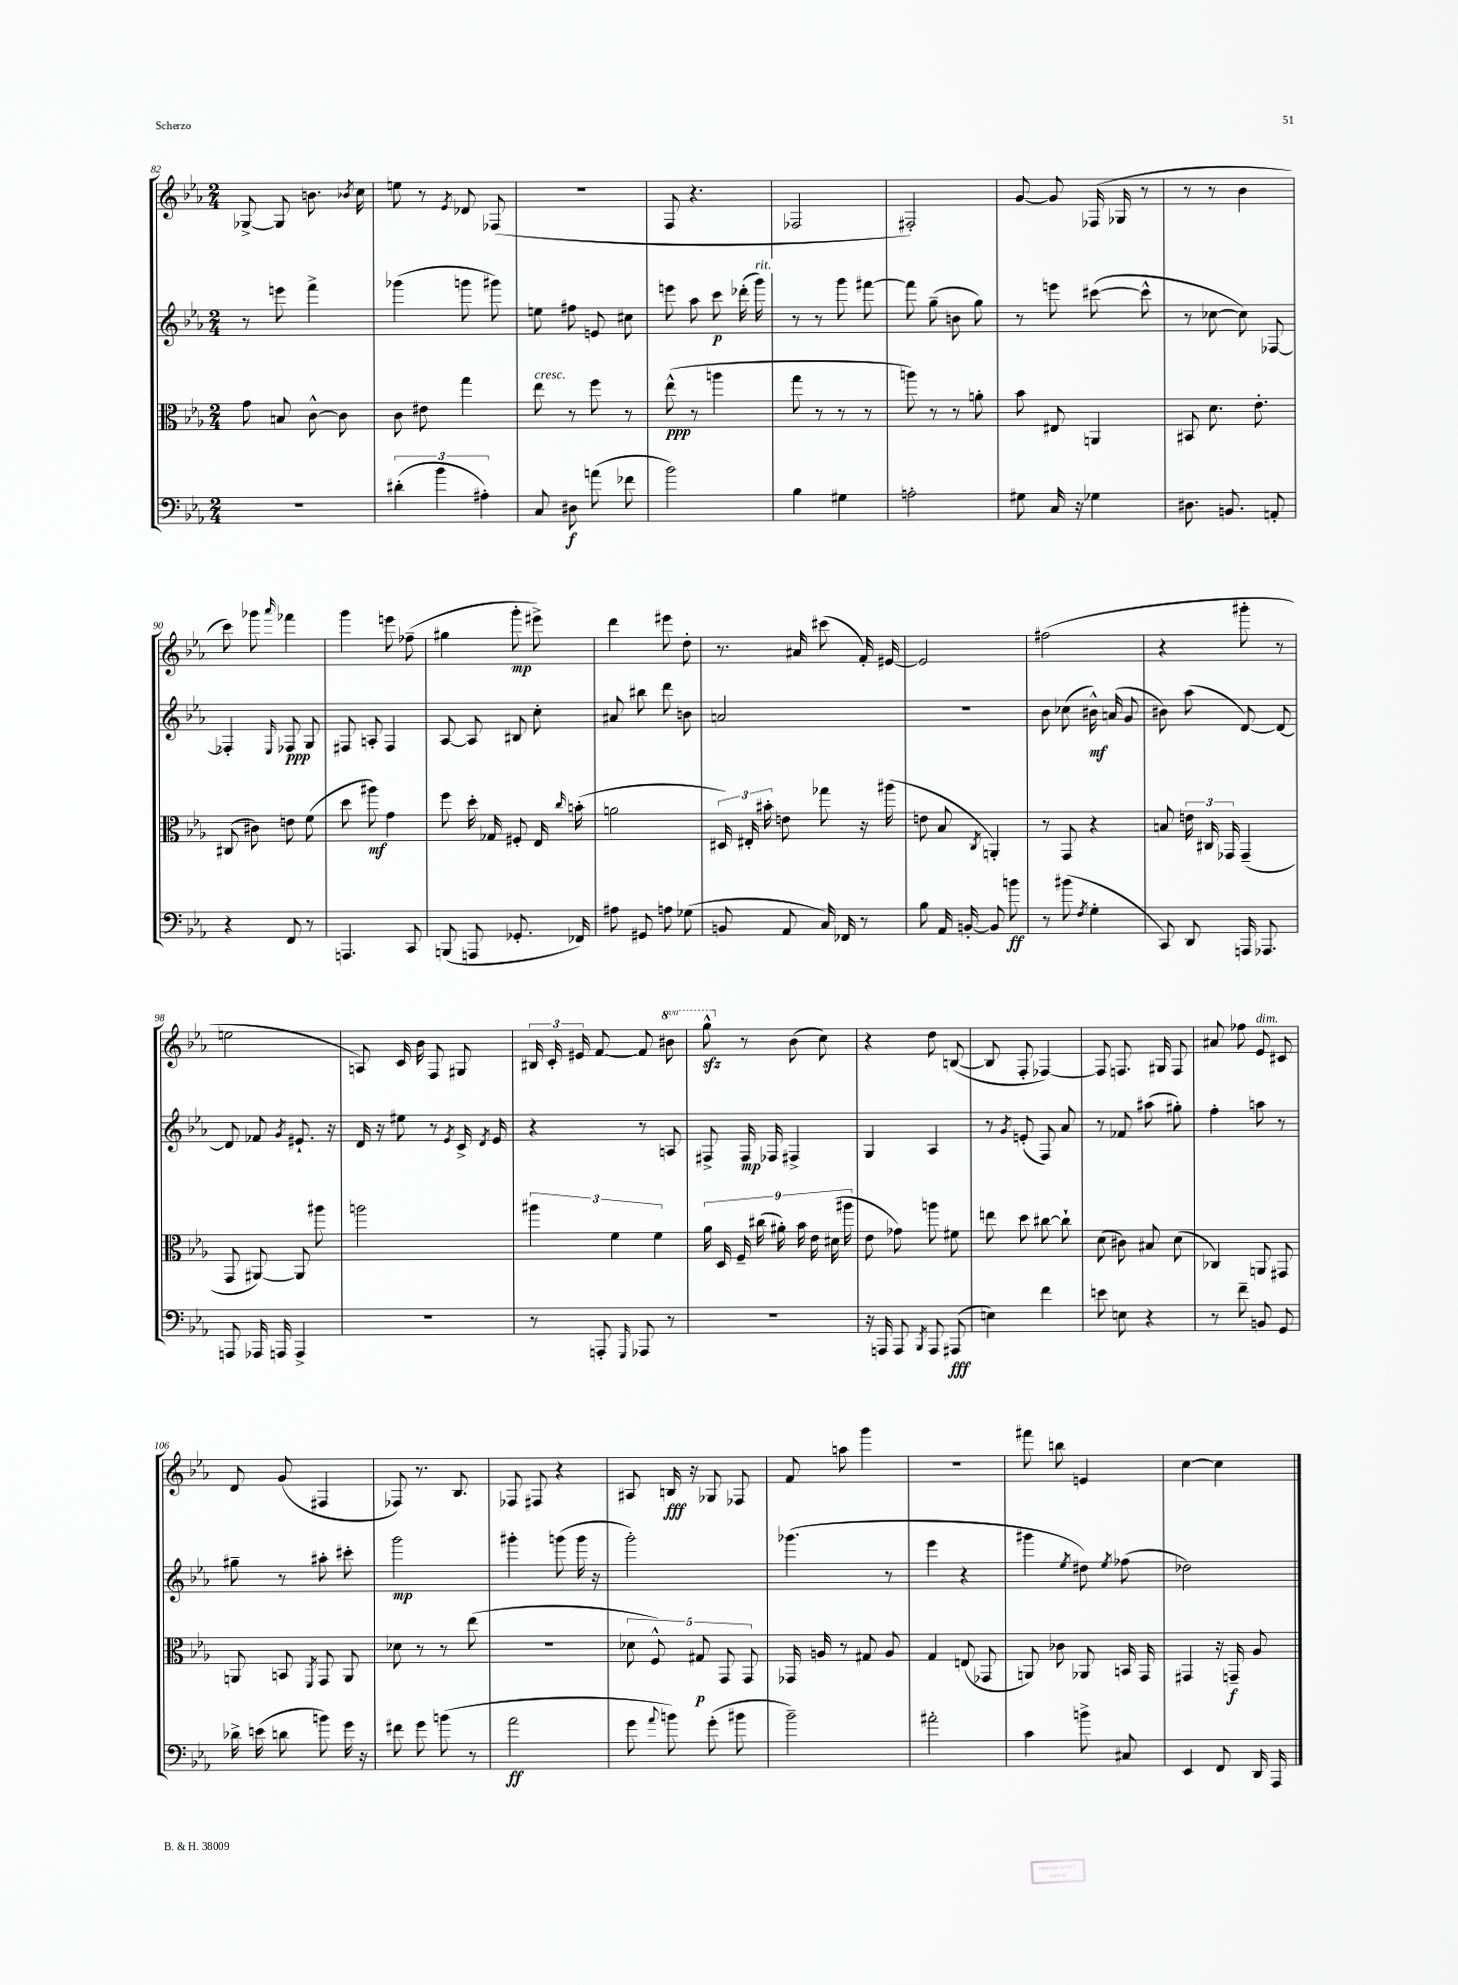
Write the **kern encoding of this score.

**kern	**kern	**kern	**kern
*staff4	*staff3	*staff2	*staff1
*clefF4	*clefC3	*clefG2	*clefG2
*k[b-e-a-]	*k[b-e-a-]	*k[b-e-a-]	*k[b-e-a-]
*M2/4	*M2/4	*M2/4	*M2/4
2r	8g\	8r	[8G-^/
.	8B/	8eee\	8G-/]
.	[8c^^\	4fff^\	8.b\
.	8c\]	.	.
.	.	.	8qb-/
.	.	.	16cc\
=	=	=	=
(6d#'\	8c\	(4ggg-\	8ee\
.	8e#\	.	8r
6b-\	.	.	.
.	.	.	8qe-/
.	4gg\	8ggg\	8d-/
6A#'\)	.	.	.
.	.	8ggg#\)	(8F-/
=	=	=	=
8C/	8ee-\	8ee\	2r
8D#\	8r	8ff#\	.
(8a\	8ff\	8e/	.
8f-\	8r	8cc#\	.
=	=	=	=
2b-\)	(8ee-^^\	8eee\	8F/
.	8r	8aa-\	4.r
.	4aa\	8ccc\	.
.	.	(16ddd-'\	.
.	.	16ggg\)	.
=	=	=	=
4B-\	8gg\	8r	2F-/
.	8r	8r	.
4G#\	8r	8ggg\	.
.	8r	[8fff#\	.
=	=	=	=
2A'\	8aa\)	8fff#\]	2F#'/)
.	8r	(8gg~\	.
.	8r	8b\	.
.	8a'\	8gg\)	.
=	=	=	=
8G#\	8b-\	8r	[8g/
16C/	8E#/	8eee\	8g/]
16r	.	.	.
4G-\	4AA/	([8ccc#\	(16F-/
.	.	.	16G-/
.	.	8ccc#^^\]	8r
=	=	=	=
8.D#\	8BB#/	8r	8r
.	8.d\	[8cc-\	8r
8.BB/	.	.	.
.	.	8cc-\])	4b-\
.	8.e-'\	.	.
8AA'/	.	[8F-/	.
=	=	=	=
4r	(8C#/	4F-'/]	8ccc\)
.	8c#\)	.	8ggg-\
.	.	16qqE-/	16qqaaa-/
8FF/	8e\	8F-/	4fff-\
8r	(8f\	8G/	.
=	=	=	=
4.AAA/	8dd\	8F#/	4ggg\
.	8aa#\)	8A'/	.
.	4g\	4F#/	8eee\
8CC/	.	.	(8ff-~\
=	=	=	=
(8BBB/	8ff\	[8A-/	4gg#\
8AAA/	16dd'\	8A-/]	.
.	16G-/	.	.
8.GG-'/	8F#'/	8B#/	8ggg'\
.	16E-/	8cc'\	8eee#^\)
.	16qqcc/	.	.
16FF-/)	(16b'\	.	.
=	=	=	=
8A#\	2a\	8a#/	4ddd\
8GG#/	.	8bb#\	.
8A\	.	8ddd\	8eee#\
(8G-\	.	8b\	8dd'\
=	=	=	=
8BB/	24D#/)	2a/	8.r
.	24E#'/	.	.
.	24b#'\	.	.
8AA-/	8e\	.	.
.	.	.	16a#/
16C/)	8gg-\	.	(8ccc#\
16FF-/	.	.	.
8r	16r	.	16f'/)
.	(16aa#\	.	[16e#/
=	=	=	=
8B-\	8e\	2r	2e#/]
16AA-/	8B-/	.	.
[16BB'/	.	.	.
.	8qC/	.	.
8BB/]	4AA'/)	.	.
8b\	.	.	.
=	=	=	=
8r	8r	8b-\	(2ff#\
(8b#\	8GG/	(8cc-\	.
8qF/	.	.	.
4G'\	4r	16b#^^\)	.
.	.	(16a/	.
.	.	8g/	.
=	=	=	=
8CC/)	8B/	8b#\)	4r
8DD/	24e\	(8aa-\	.
.	24C#/	.	.
.	24GG-/	.	.
16AAA/	(4GG-~/	[8d/)	8ggg#'\
8.AAA-/	.	.	.
.	.	8d/_	8r
=	=	=	=
8AAA/	8GG/	8d/]	2ee\
16AAA-/	[8AA#/)	8f-/	.
16AAA/	.	.	.
.	.	8qg/	.
4AAA^/	8AA#/]	8.e#`/	.
.	8aa#\	.	.
.	.	16r	.
=	=	=	=
2r	2aa\	16d/	8A/)
.	.	16r	.
.	.	8ee#\	16c/
.	.	.	16b-\
.	.	8r	8F/
.	.	8qe-/	.
.	.	16c^/	8G#/
.	.	8qd/	.
.	.	16e-/	.
=	=	=	=
8r	6aa#\	4r	24B#/
.	.	.	24c'/
.	.	.	24e#/
8AAA'/	.	.	[8f/
.	6f\	.	.
16qqGGG/	.	.	.
8AAA-/	.	8r	8f/]
.	6f\	.	.
8r	.	8A/	8bb#\
=	=	=	=
2r	18a-\	8F#^/	8ggg^^\
.	18D/	.	.
.	18F~/	.	.
.	.	16F#/	8r
.	(18cc#\	.	.
.	.	16F-/	.
.	18a#'\)	.	.
.	.	4F#^/	(8b-\
.	18b-\	.	.
.	18e-\	.	.
.	.	.	8cc\)
.	(18d#\	.	.
.	18aa#\	.	.
=	=	=	=
16r	8e-\	4G/	4r
16AAA/	.	.	.
8AAA/	8g-\)	.	.
8qBBB-/	.	.	.
8AAA/	8aa\	4A-/	8dd\
(8AAA#/	8f#\	.	([8B/
=	=	=	=
4E\)	8ee\	8r	8B/]
.	.	8qg/	.
.	8dd\	(8e'/	8F'/
4f\	[8cc#\	8F/)	[4F-/)
.	8cc#`\]	8a-/	.
=	=	=	=
8e\	(8d\	8r	8F-/]
8E\	8c#\)	8f-/	8.F/
4r	8B#/	(8aa#\	.
.	.	.	16G#/
.	(8d\	8gg#'\)	8F/
=	=	=	=
8r	4C-/)	4ff'\	8a#/
8f~\	.	.	8ff-\
8BB/	8AA/	8aa\	8e-/
8GG/	8GG#/	8r	8c#/
=	=	=	=
16d-^\	8AA/	8gg#~\	8d/
(16e\	.	.	.
8d\	8BB/	8r	(8g/
.	8qFF/	.	.
8b\)	8GG/	8aa#'\	4F#/
16g\	8AA/	8ccc#'\	.
16r	.	.	.
=	=	=	=
8f#\	8d-\	2ggg\	8F-/)
8g\	8r	.	8.r
(8b\	8r	.	.
.	.	.	8.B-/
8r	(8ee-\	.	.
=	=	=	=
2a-\	2r	4ggg#'\	8F-/
.	.	.	8F#/
.	.	(8ggg\	4r
.	.	16ggg\	.
.	.	16r	.
=	=	=	=
8g\	10d-\	2ggg'\)	8A#/
.	10F^^/)	.	.
8qqa-/	.	.	.
8b\)	.	.	16B/
.	.	.	16r
.	10G#/	.	.
(8g'\	.	.	8G-/
.	10GG/	.	.
8b#\	.	.	8F-/
.	10GG/	.	.
=	=	=	=
2b-~\)	16GG-/	(4.ggg-\	8f/
.	16A/	.	.
.	8r	.	8aa\
.	8G#/	.	4ggg\
.	8A/	8r	.
=	=	=	=
2a#'\	4G/	4eee-\	2r
.	(8E/	4r	.
.	8GG-/	.	.
=	=	=	=
4c\	8AA/)	4ggg#\	8fff#\
.	8c-\	.	8bb\
.	.	8qee-/	.
8b^\	8AA-/	8dd#\)	4e/
.	.	8qee-/	.
8C#/	16BB/	(8ff-\	.
.	16GG/	.	.
=	=	=	=
4EE-/	4GG#/	2dd-\)	[4cc\
8FF/	16r	.	4cc\]
.	16GG~/	.	.
16DD/	8A-/	.	.
16AAA-/	.	.	.
==	==	==	==
*-	*-	*-	*-
